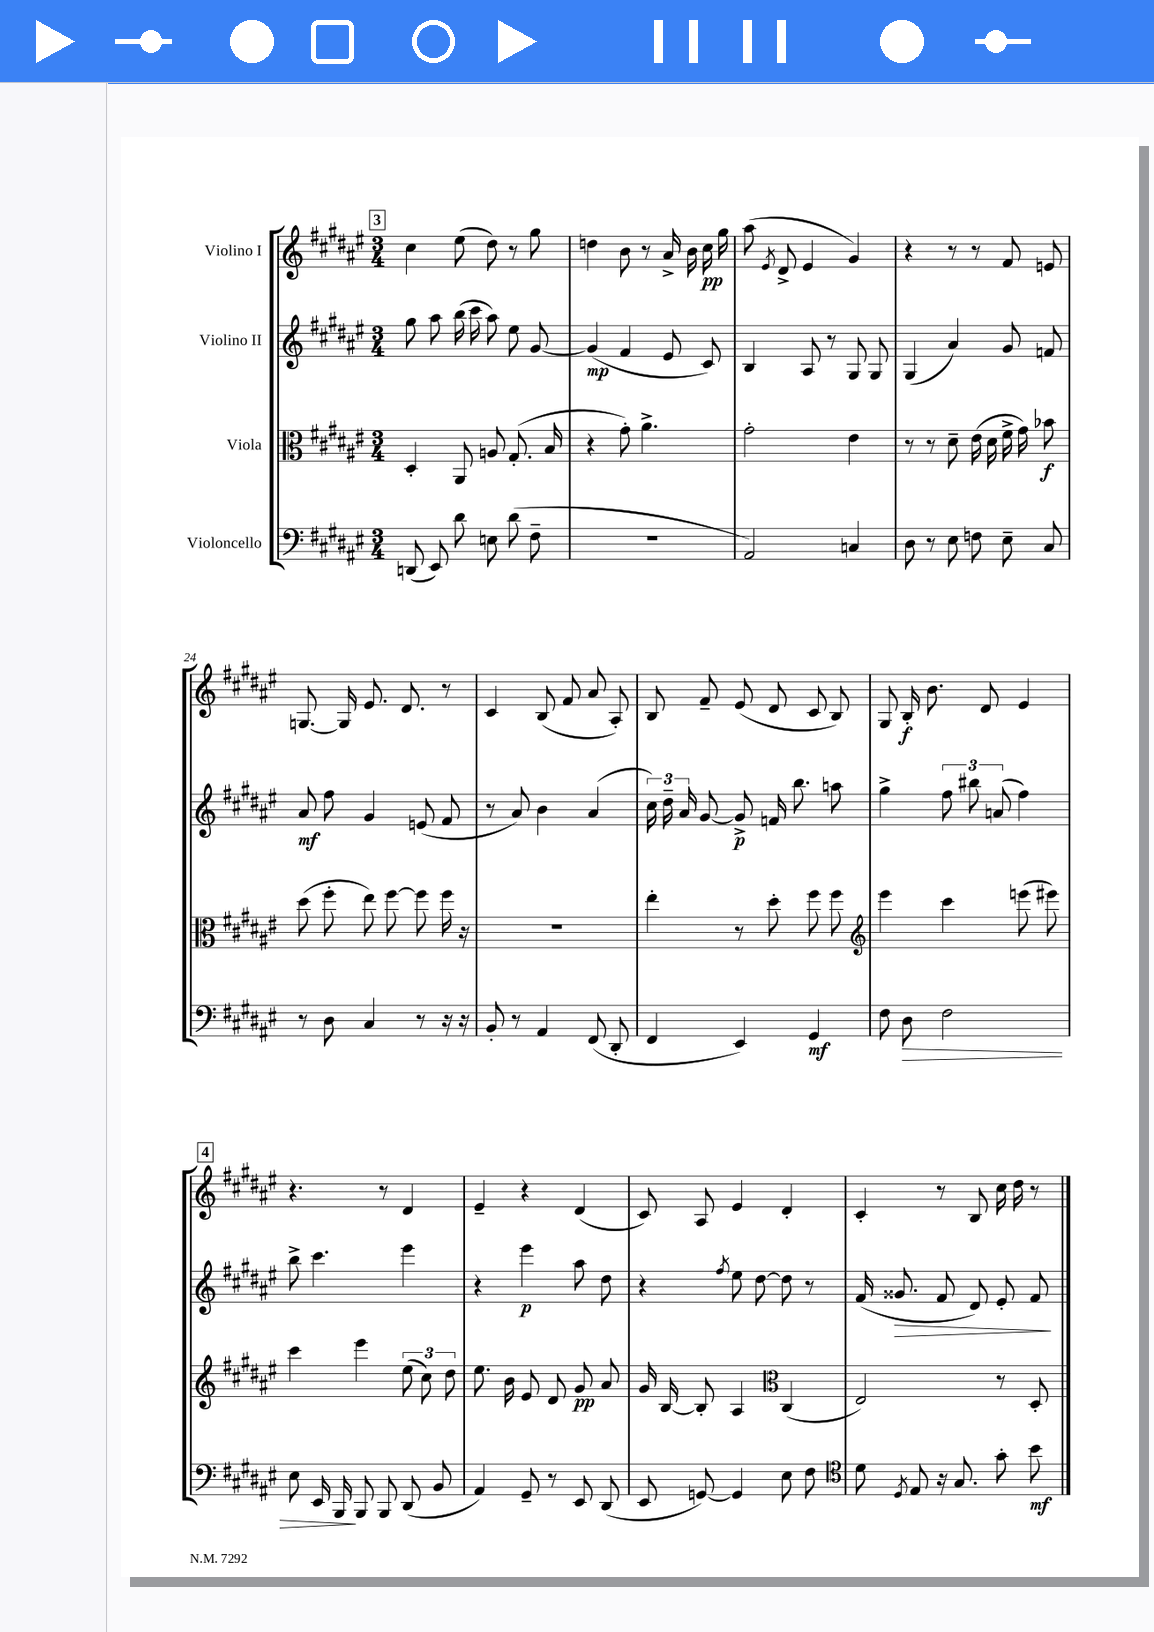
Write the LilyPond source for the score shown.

<<
\new StaffGroup <<
\new Staff = "s0" \with { instrumentName = "Violino I" } {
    \clef treble \key fis \major \numericTimeSignature \time 3/4
    \autoBeamOff \mark \markup { \box "3" } cis''4 eis''8( dis''8) r8 gis''8 |
    d''4 b'8 r8 ais'16-> b'16 cis''16\pp gis''16 |
    ais''8( \acciaccatura { eis'8 } dis'8-> eis'4 gis'4) |
    r4 r8 r8 fis'8 e'8 |
    g8.~ g16 eis'8. dis'8. r8 |
    cis'4 b8( fis'8 ais'8 ais8-.) |
    b8 fis'8-- eis'8( dis'8 cis'8 b8) |
    gis8 b16-.\f b'8. dis'8 eis'4 |
    \mark \markup { \box "4" } r4. r8 dis'4 |
    eis'4-- r4 dis'4( |
    cis'8) ais8 eis'4 dis'4-. |
    cis'4-. r8 b8 cis''16 dis''16 r8 \bar "|." |
}
\new Staff = "s1" \with { instrumentName = "Violino II" } {
    \clef treble \key fis \major \numericTimeSignature \time 3/4
    \autoBeamOff \mark \markup { \box "3" } gis''8 ais''8 b''16( cis'''16 ais''8) eis''8 gis'8~ |
    gis'4\mp( fis'4 eis'8 cis'8) |
    b4 ais8 r8 gis8 gis8 |
    gis4( ais'4) gis'8 f'8 |
    ais'8\mf fis''8 gis'4 e'8( fis'8 |
    r8 ais'8) b'4 ais'4( |
    \tuplet 3/2 { cis''16) dis''16-- ais'16 } gis'8~ gis'8->\p f'16 b''8. a''8 |
    gis''4-> \tuplet 3/2 { fis''8 bis''8 a'8( } fis''4) |
    \mark \markup { \box "4" } b''8-> cis'''4. eis'''4 |
    r4 eis'''4\p ais''8 dis''8 |
    r4 \acciaccatura { fis''8 } eis''8 dis''8~ dis''8 r8 |
    fis'16( gisis'8.\> fis'8 dis'8) eis'8-. fis'8\! \bar "|." |
}
\new Staff = "s2" \with { instrumentName = "Viola" } {
    \clef alto \key fis \major \numericTimeSignature \time 3/4
    \autoBeamOff \mark \markup { \box "3" } dis4-. ais,8 a8 gis8.-.( b16 |
    r4 gis'8-.) ais'4.-> |
    gis'2-. eis'4 |
    r8 r8 dis'8-- eis'16( dis'16 fis'16-> gis'16) bes'8\f |
    dis''8( fis''8-. eis''8) fis''8~ fis''8 fis''16 r16 |
    R2. |
    eis''4-. r8 dis''8-. fis''8 fis''8 |
    \clef treble eis'''4 cis'''4 e'''8( eis'''8) |
    \mark \markup { \box "4" } cis'''4 eis'''4 \tuplet 3/2 { eis''8( cis''8) dis''8 } |
    eis''8. b'16 eis'8 dis'8 gis'8\pp ais'8 |
    gis'16 b16~ b8-. ais4 \clef alto cis4( |
    eis2) r8 dis8-. \bar "|." |
}
\new Staff = "s3" \with { instrumentName = "Violoncello" } {
    \clef bass \key fis \major \numericTimeSignature \time 3/4
    \autoBeamOff \mark \markup { \box "3" } d,8( eis,8) dis'8 e8 dis'8( fis8-- |
    R2. |
    ais,2) c4 |
    dis8 r8 eis8 f8 eis8-- cis8 |
    r8 dis8 cis4 r8 r16 r16 |
    b,8-. r8 ais,4 fis,8( dis,8-. |
    fis,4 eis,4) gis,4\mf |
    fis8 dis8\> fis2 |
    \mark \markup { \box "4" } eis8 eis,16 b,,16\! b,,8 b,,8 dis,8( b,8 |
    ais,4) gis,8-- r8 eis,8 dis,8( |
    eis,8 g,8~) g,4 eis8 fis8 |
    \clef tenor dis'8 \acciaccatura { dis8 } eis8 r16 gis8. gis'8-. b'8\mf \bar "|." |
}
>>
>>
\layout { \context { \Score currentBarNumber = #20 } }
